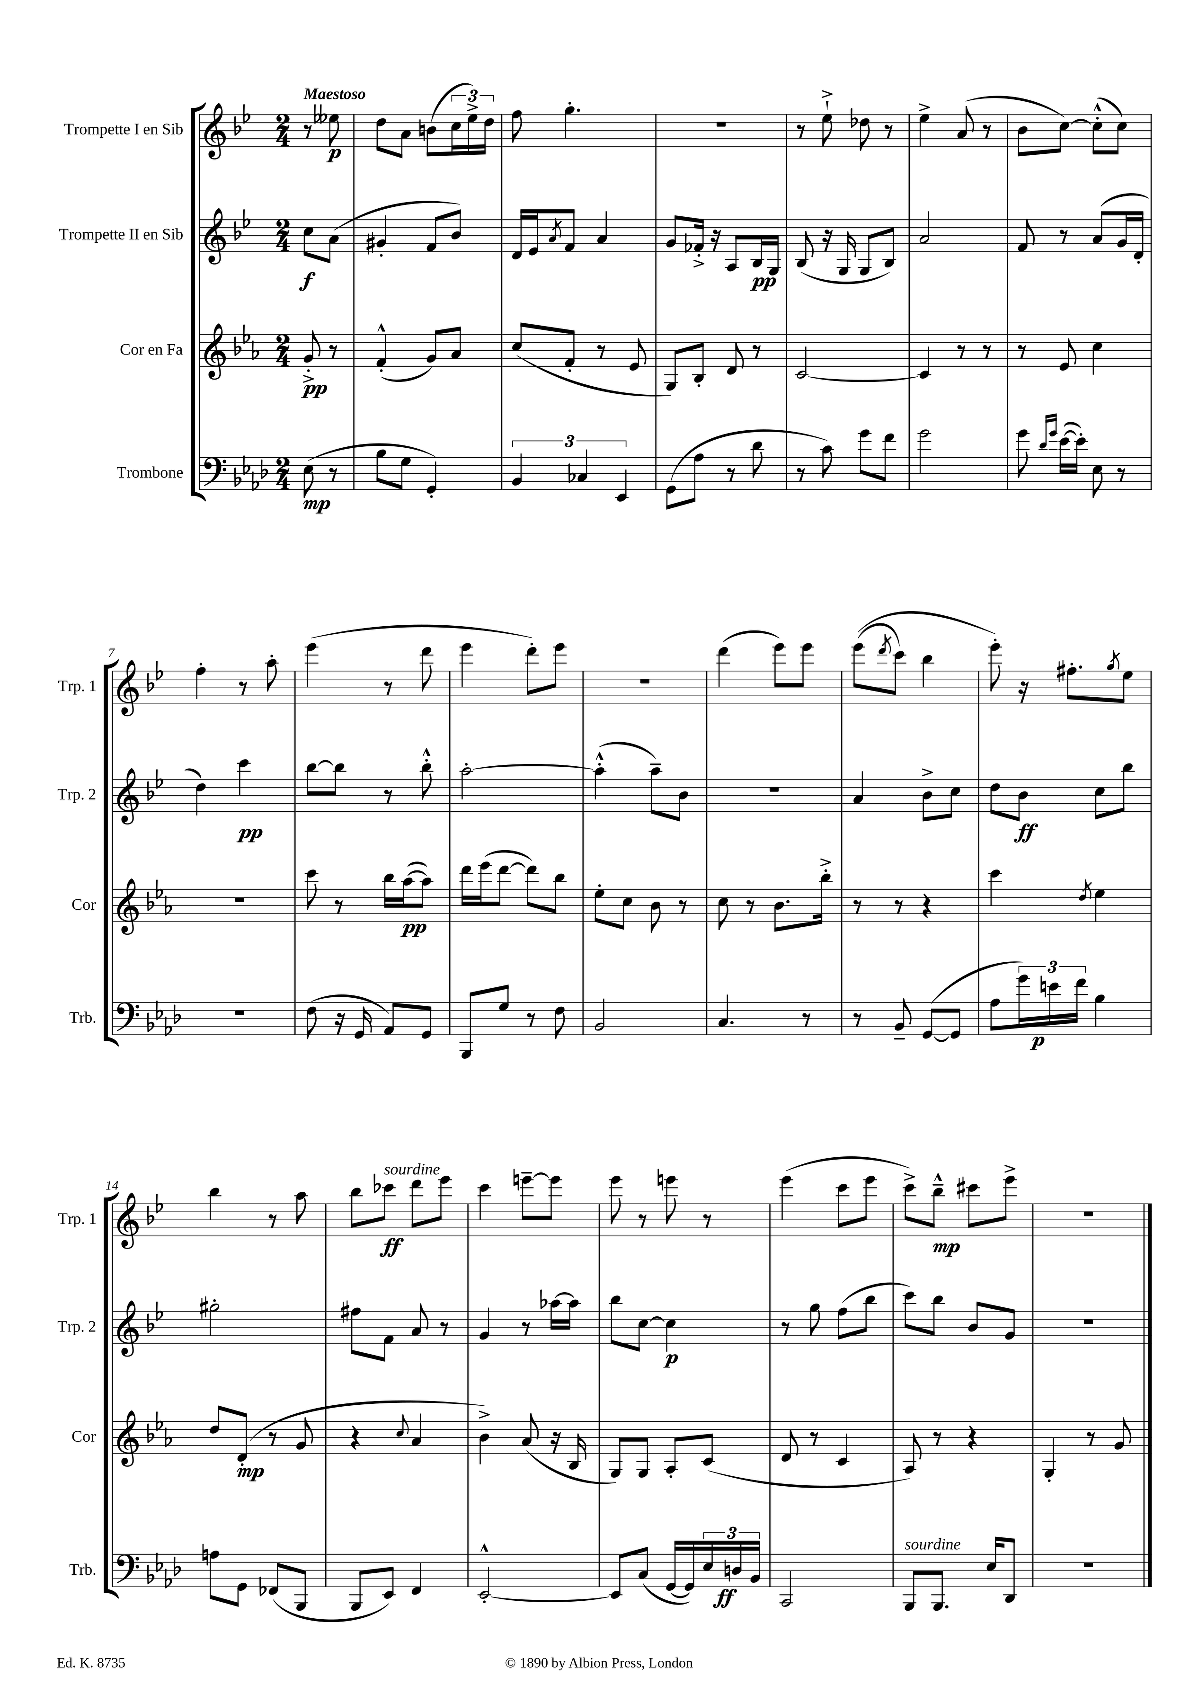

**kern	**dynam	**kern	**dynam	**kern	**dynam	**kern	**dynam
*part4	*part4	*part3	*part3	*part2	*part2	*part1	*part1
*staff4	*staff4	*staff3	*staff3	*staff2	*staff2	*staff1	*staff1
*I"Trombone	*	*I"Cor en Fa	*	*I"Trompette II en Sib	*	*I"Trompette I en Sib	*
*I'Trb.	*	*I'Cor	*	*I'Trp. 2	*	*I'Trp. 1	*
*clefF4	*	*clefG2	*	*clefG2	*	*clefG2	*
*k[b-e-a-d-]	*	*k[b-e-a-]	*	*k[b-e-]	*	*k[b-e-]	*
*M2/4	*	*M2/4	*	*M2/4	*	*M2/4	*
=	=	=	=	=	=	=	=
!	!	!	!	!	!	!LO:TX:a:B:t=Maestoso	!
(8E-\	mp	8g'^/	pp	8cc\L	f	8r	.
8r	.	8r	.	(8a\J	.	8ee--X\	p
=1	=1	=1	=1	=1	=1	=1	=1
8B-\L	.	(4f'^^/	.	4g#X'/	.	8dd\L	.
8G\J	.	.	.	.	.	8a\J	.
4GG'/)	.	8g/L)	.	8f/L	.	(8bn\L	.
.	.	8a-/J	.	8b-/J)	.	24cc\L	.
.	.	.	.	.	.	24ee-^\)	.
.	.	.	.	.	.	24dd\JJ	.
=2	=2	=2	=2	=2	=2	=2	=2
6BB-/	.	(8cc/L	.	16d/LL	.	8ff\	.
.	.	.	.	16e-/J	.	.	.
.	.	.	.	8qa/	.	.	.
.	.	8f'/J	.	8f/J	.	4.gg'\	.
6C-X/	.	.	.	.	.	.	.
.	.	8r	.	4a/	.	.	.
6EE-/	.	.	.	.	.	.	.
.	.	8e-/	.	.	.	.	.
=3	=3	=3	=3	=3	=3	=3	=3
(8GG\L	.	8G/L)	.	8g/L	.	2r	.
8A-\J	.	8B-'/J	.	16f-X'^/Jk	.	.	.
.	.	.	.	16r	.	.	.
8r	.	8d/	.	8A/L	.	.	.
8d-\	.	8r	.	16B-/L	pp	.	.
.	.	.	.	16G/JJ	.	.	.
=4	=4	=4	=4	=4	=4	=4	=4
8r	.	[2c/	.	(8B-/	.	8r	.
8c\)	.	.	.	16r	.	8ee-`^\	.
.	.	.	.	16G/	.	.	.
8g\L	.	.	.	8G/L	.	8dd-X\	.
8f\J	.	.	.	8B-/J)	.	8r	.
=5	=5	=5	=5	=5	=5	=5	=5
2g\	.	4c/]	.	2a/	.	4ee-^\	.
.	.	8r	.	.	.	(8a/	.
.	.	8r	.	.	.	8r	.
=6	=6	=6	=6	=6	=6	=6	=6
8g\	.	8r	.	8f/	.	8b-\L	.
16qqd-/LL	.	.	.	.	.	.	.
16qqg/JJ	.	.	.	.	.	.	.
([16e-\LL	.	8e-/	.	8r	.	[8cc\J)	.
16e-'\JJ])	.	.	.	.	.	.	.
8E-\	.	4cc\	.	(8a/L	.	(8cc'^^\L]	.
8r	.	.	.	16g/L	.	8cc\J)	.
.	.	.	.	16d'/JJ	.	.	.
!!LO:LB:g=z
=7	=7	=7	=7	=7	=7	=7	=7
2r	.	2r	.	4dd\)	.	4ff'\	.
.	.	.	.	4ccc\	pp	8r	.
.	.	.	.	.	.	8aa'\	.
=8	=8	=8	=8	=8	=8	=8	=8
(8F\	.	8ccc\	.	[8bb-\L	.	(4eee-\	.
16r	.	8r	.	8bb-\J]	.	.	.
16GG/	.	.	.	.	.	.	.
8AA-/L)	.	16bb-\LL	.	8r	.	8r	.
.	.	([16aa-\J	pp	.	.	.	.
8GG/J	.	8aa-\J])	.	8bb-'^^\	.	8ddd\	.
=9	=9	=9	=9	=9	=9	=9	=9
8BBB-/L	.	16ddd\LL	.	[2aa'\	.	4eee-\	.
.	.	(16eee-\J	.	.	.	.	.
8G/J	.	[8ddd\J	.	.	.	.	.
8r	.	8ddd\L])	.	.	.	8ddd'\L)	.
8F\	.	8bb-\J	.	.	.	8eee-\J	.
=10	=10	=10	=10	=10	=10	=10	=10
2BB-/	.	8ee-'\L	.	(4aa'^^\]	.	2r	.
.	.	8cc\J	.	.	.	.	.
.	.	8b-\	.	8aa~\L)	.	.	.
.	.	8r	.	8b-\J	.	.	.
=11	=11	=11	=11	=11	=11	=11	=11
4.C/	.	8cc\	.	2r	.	(4ddd\	.
.	.	8r	.	.	.	.	.
.	.	8.b-\L	.	.	.	8eee-\L)	.
8r	.	.	.	.	.	8eee-\J	.
.	.	16bb-'^\Jk	.	.	.	.	.
=12	=12	=12	=12	=12	=12	=12	=12
8r	.	8r	.	4a/	.	((8eee-\L	.
.	.	.	.	.	.	8qddd/	.
8BB-~/	.	8r	.	.	.	8ccc\J)	.
([8GG/L	.	4r	.	8b-^\L	.	4bb-\	.
8GG/J]	.	.	.	8cc\J	.	.	.
=13	=13	=13	=13	=13	=13	=13	=13
8A-\L	.	4ccc\	.	8dd\L	.	8eee-'\)	.
24g\L)	.	.	.	8b-\J	ff	16r	.
24en\	p	.	.	.	.	.	.
.	.	.	.	.	.	8.ff#X'\L	.
24f\JJ	.	.	.	.	.	.	.
.	.	8qdd/	.	.	.	.	.
4B-\	.	4ee-\	.	8cc\L	.	.	.
.	.	.	.	.	.	8qgg/	.
.	.	.	.	8bb-\J	.	8ee-\J	.
!!LO:LB:g=z
=14	=14	=14	=14	=14	=14	=14	=14
8An\L	.	8dd/L	.	2gg#X'\	.	4bb-\	.
8GG\J	.	(8d'/J	mp	.	.	.	.
(8FF-X/L	.	8r	.	.	.	8r	.
8BBB-/J	.	8g/	.	.	.	8aa\	.
=15	=15	=15	=15	=15	=15	=15	=15
8BBB-/L	.	4r	.	8ff#X\L	.	8bb-\L	.
!	!	!	!	!	!	!LO:TX:a:i:t=sourdine	!
8EE-/J)	.	.	.	8f\J	.	8ccc-X\J	ff
.	.	8qqcc/	.	.	.	.	.
4FF/	.	4a-/	.	8a/	.	8ddd\L	.
.	.	.	.	8r	.	8eee-\J	.
=16	=16	=16	=16	=16	=16	=16	=16
[2EE-'^^/	.	4b-^\)	.	4g/	.	4ccc\	.
.	.	(8a-/	.	8r	.	[8eeen~\L	.
.	.	16r	.	[16aa-X\LL	.	8eee\J]	.
.	.	16B-/	.	16aa-\JJ]	.	.	.
=17	=17	=17	=17	=17	=17	=17	=17
8EE-/L]	.	8G/L)	.	8bb-\L	.	8eee-\	.
(8C/J	.	8G/J	.	[8cc\J	.	8r	.
[16GG/LL	.	8A-'/L	.	4cc\]	p	8eeen\	.
16GG/])	.	.	.	.	.	.	.
24E-/	.	(8c/J	.	.	.	8r	.
24Dn/	ff	.	.	.	.	.	.
24BB-/JJ	.	.	.	.	.	.	.
=18	=18	=18	=18	=18	=18	=18	=18
2CC/	.	8d/	.	8r	.	(4eee-\	.
.	.	8r	.	8gg\	.	.	.
.	.	4c/	.	(8ff\L	.	8ccc\L	.
.	.	.	.	8bb-\J	.	8eee-\J	.
=19	=19	=19	=19	=19	=19	=19	=19
!LO:TX:a:i:t=sourdine	!	!	!	!	!	!	!
8BBB-/L	.	8A-/)	.	8ccc\L)	.	8ccc^\L)	.
8.BBB-/J	.	8r	.	8bb-\J	.	8bb-~^^\J	mp
.	.	4r	.	8b-/L	.	8ccc#X\L	.
16E-/KL	.	.	.	.	.	.	.
8DD-/J	.	.	.	8g/J	.	8eee-^\J	.
=20	=20	=20	=20	=20	=20	=20	=20
2r	.	4G'/	.	2r	.	2r	.
.	.	8r	.	.	.	.	.
.	.	8g/	.	.	.	.	.
==	==	==	==	==	==	==	==
*-	*-	*-	*-	*-	*-	*-	*-
